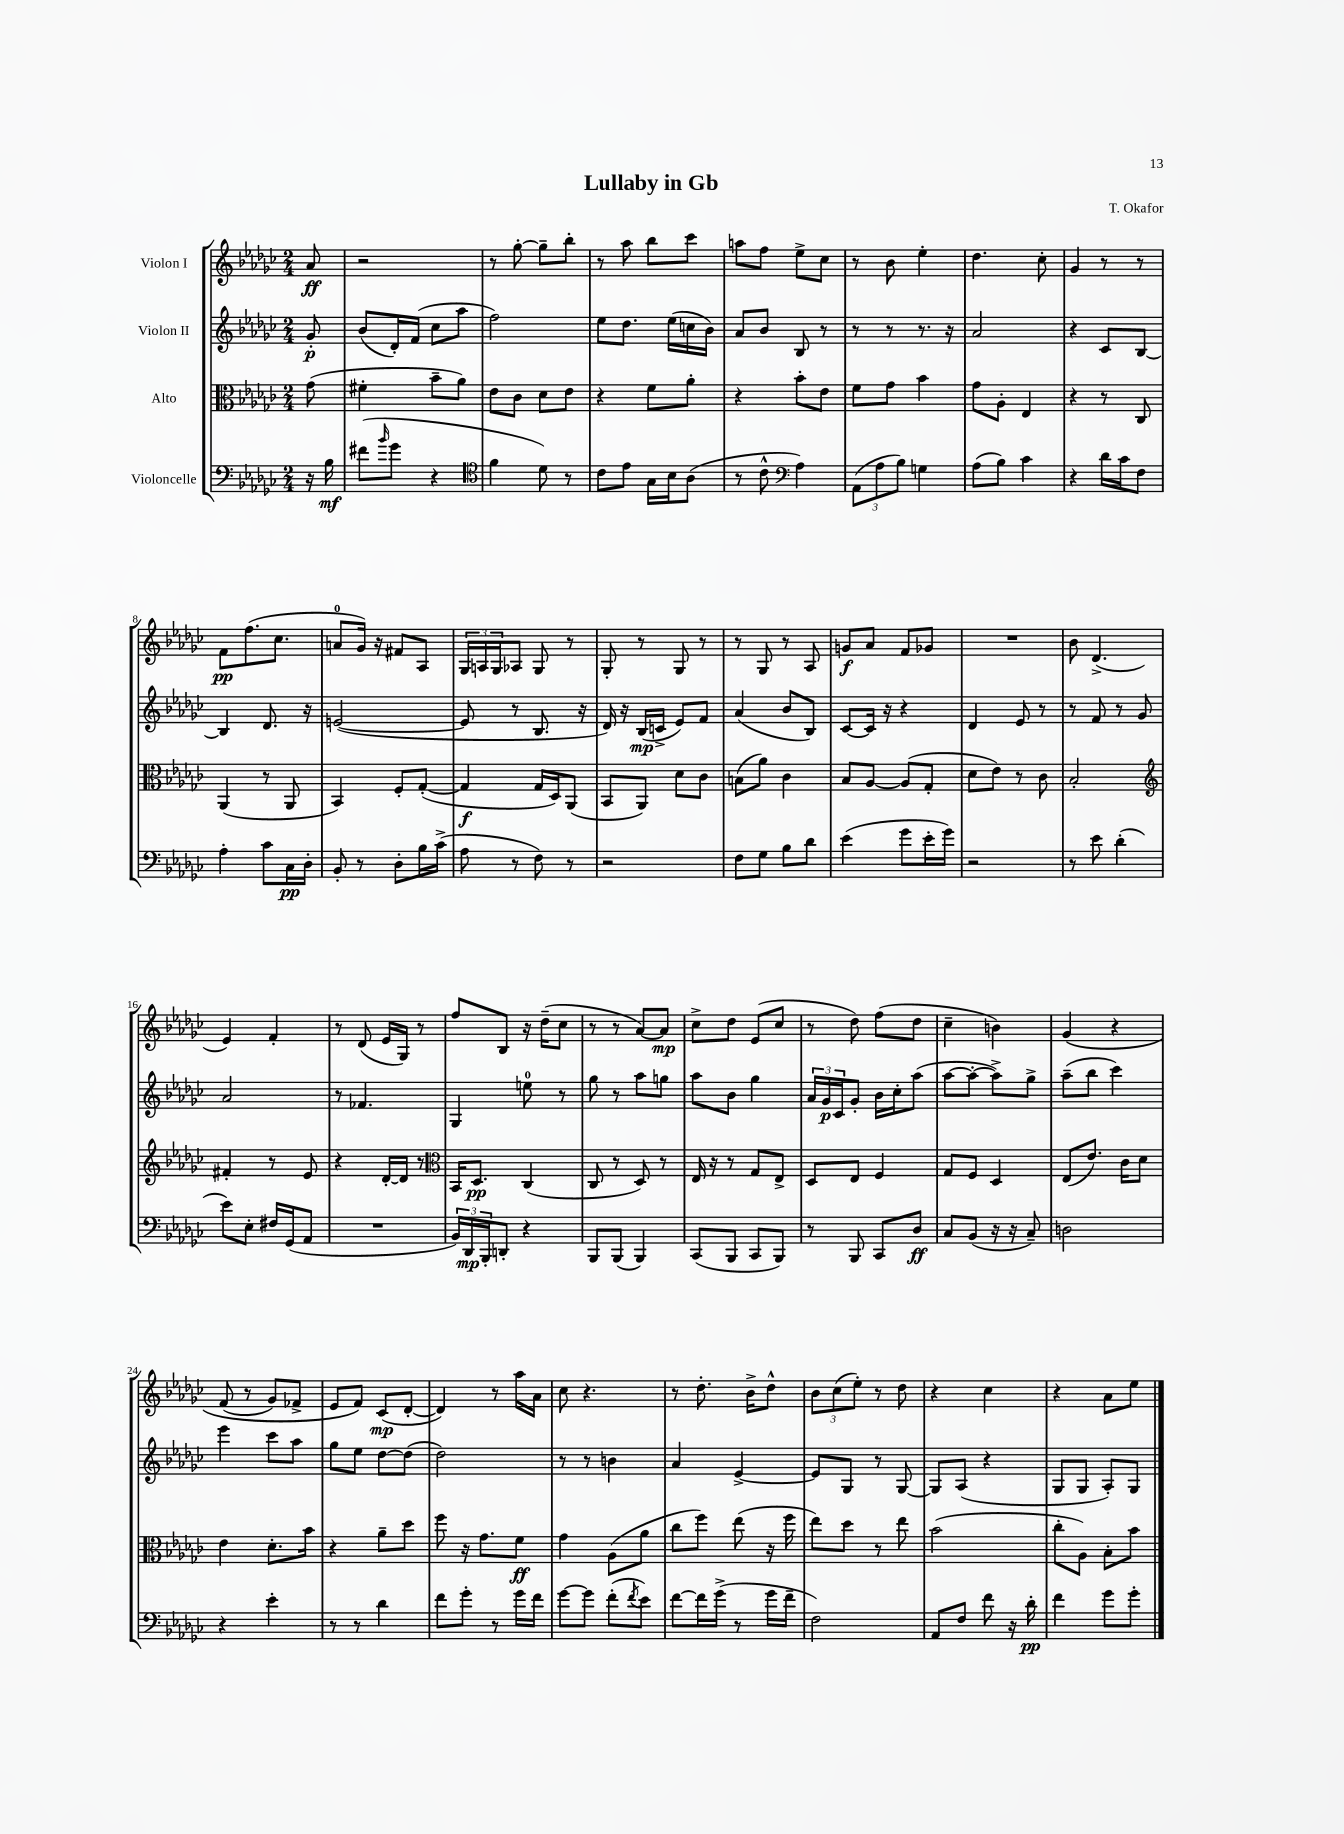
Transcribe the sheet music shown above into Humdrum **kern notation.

**kern	**kern	**kern	**kern
*staff4	*staff3	*staff2	*staff1
*clefF4	*clefC3	*clefG2	*clefG2
*k[b-e-a-d-g-c-]	*k[b-e-a-d-g-c-]	*k[b-e-a-d-g-c-]	*k[b-e-a-d-g-c-]
*M2/4	*M2/4	*M2/4	*M2/4
16r	(8g-	8g-'	8a-
16B-	.	.	.
=	=	=	=
(8f#	4f#'	(8b-	2r
16qqb-	.	.	.
8g-	.	16d-')	.
.	.	(16f	.
4r	8b-~	8cc-	.
.	8a-)	8aa-	.
=	=	=	=
*clefC4	*	*	*
4f	8e-	2ff)	8r
.	8c-	.	[8gg-'
8d-)	8d-	.	8gg-~]
8r	8e-	.	8bb-'
=	=	=	=
8c-	4r	8ee-	8r
8e-	.	8.dd-	8aa-
16G-	8f	.	8bb-
16B-	.	(16ee-	.
(8A-	8a-'	16cc	8ccc-
.	.	16b-)	.
=	=	=	=
8r	4r	8a-	8aa
8c-^^	.	8b-	8ff
*clefF4	*	*	*
4A-)	8b-'	8B-	8ee-^
.	8e-	8r	8cc-
=	=	=	=
(12AA-	8f	8r	8r
12A-	.	.	.
.	8g-	8r	8b-
12B-)	.	.	.
4G	4b-	8.r	4ee-'
.	.	16r	.
=	=	=	=
(8A-	8g-	2a-	4.dd-
8B-)	8A-'	.	.
4c-	4E-	.	.
.	.	.	8cc-'
=	=	=	=
4r	4r	4r	4g-
16d-	8r	8c-	8r
16c-	.	.	.
8F	8C-	[8B-	8r
=	=	=	=
4A-'	(4AA-	4B-]	8f
.	.	.	(8.ff
8c-	8r	8.d-	.
.	.	.	8.cc-
16C-	8AA-	.	.
16D-'	.	16r	.
=	=	=	=
8BB-'	4BB-)	([2e	8a
8r	.	.	16g-)
.	.	.	16r
8D-'	8F'	.	8f#
16B-	([8G-'	.	8A-
(16c-^	.	.	.
=	=	=	=
8A-	4G-]	8e]	24G-
.	.	.	24A
.	.	.	24G-
8r	.	8r	8A-
8F)	16G-	8.B-	8G-
.	16D-)	.	.
8r	(8AA-	.	8r
.	.	16r	.
=	=	=	=
2r	8BB-	16d-)	8G-'
.	.	16r	.
.	8AA-)	(16B-	8r
.	.	16c^	.
.	8d-	8e-)	8G-
.	8c-	8f	8r
=	=	=	=
8F	(8B	(4a-	8r
8G-	8a-)	.	8G-
8B-	4c-	8b-	8r
8d-	.	8B-)	8A-
=	=	=	=
(4e-	8B-	[8c-	8g
.	[8A-	16c-]	8a-
.	.	16r	.
8g-	(8A-]	4r	8f
16e-'	8G-'	.	8g-
16g-)	.	.	.
=	=	=	=
2r	8d-	4d-	2r
.	8e-)	.	.
.	8r	8e-	.
.	8c-	8r	.
=	=	=	=
8r	2B-'	8r	8b-
8e-	.	8f	(4.d-^
(4d-'	.	8r	.
.	.	8g-	.
=	=	=	=
*	*clefG2	*	*
8e-)	4f#'	2a-	4e-)
8E-'	.	.	.
16F#	8r	.	4f'
(16GG-	.	.	.
8AA-	8e-	.	.
=	=	=	=
2r	4r	8r	8r
.	.	4.f-	(8d-
.	[16d-'	.	16e-
.	16d-]	.	16G-)
.	8r	.	8r
=	=	=	=
*	*clefC3	*	*
24BB-)	16BB-	4G-	8ff
24DD-	.	.	.
.	8.D-	.	.
24BBB-'	.	.	.
8DD'	.	.	8B-
4r	(4C-	8ee	16r
.	.	.	(16dd-~
.	.	8r	8cc-
=	=	=	=
8BBB-	8C-	8gg-	8r
(8BBB-	8r	8r	8r
4BBB-)	8D-)	8aa-	[8a-)
.	8r	8gg	8a-]
=	=	=	=
(8CC-	16E-	8aa-	8cc-^
.	16r	.	.
8BBB-	8r	8b-	8dd-
8CC-	8G-	4gg-	(8e-
8BBB-)	8E-^	.	8cc-
=	=	=	=
8r	8D-	24a-	8r
.	.	24g-	.
.	.	24c-	.
8BBB-	8E-	8g-'	8dd-)
8CC-	4F	16b-	(8ff
.	.	16cc-'	.
8D-	.	(8aa-	8dd-
=	=	=	=
8C-	8G-	[8aa-	4cc-~
(8BB-	8F	8aa-'_	.
16r	4D-	8aa-^])	4b)
16r	.	.	.
8C-~)	.	8gg-^	.
=	=	=	=
2D	(8E-	(8aa-~	&(4g-
.	8.e-)	8bb-	.
.	.	4ccc-)	4r
.	16c-	.	.
.	8d-	.	.
=	=	=	=
4r	4e-	4eee-	(8f
.	.	.	8r
4e-'	8.d-'	8ccc-	8g-)
.	.	8aa-	8f-^
.	16b-	.	.
=	=	=	=
8r	4r	8gg-	8e-
8r	.	8ee-	8f&)
4d-	8a-~	[8dd-	(8c-
.	8dd-	(8dd-]	[8d-'
=	=	=	=
8f	8ff	2dd-)	4d-])
8g-'	16r	.	.
.	8.g-	.	.
8r	.	.	8r
16g-	8f	.	16aa-
16f	.	.	16a-
=	=	=	=
[8g-	4g-	8r	8cc-
8g-]	.	8r	4.r
(8f'	(8A-	4b	.
8qf	.	.	.
8e-)	8a-	.	.
=	=	=	=
[8f	8cc-	4a-	8r
16f]	8ff)	.	8.dd-'
(16g-^	.	.	.
8r	(8ee-	[4e-^	.
.	.	.	16b-^
16g-	16r	.	8dd-^^
16f~	16ff	.	.
=	=	=	=
2F)	8ee-)	8e-]	12b-
.	.	.	(12cc-
.	8dd-	8G-	.
.	.	.	12ee-')
.	8r	8r	8r
.	8ee-	[8G-	8dd-
=	=	=	=
8AA-	(2b-	8G-]	4r
8F	.	(8A-	.
8f	.	4r	4cc-
16r	.	.	.
16d-'	.	.	.
=	=	=	=
4f	8cc-'	8G-	4r
.	8A-)	8G-	.
8g-	8B-'	8A-')	8a-
8g-'	8b-	8G-	8ee-
==	==	==	==
*-	*-	*-	*-
